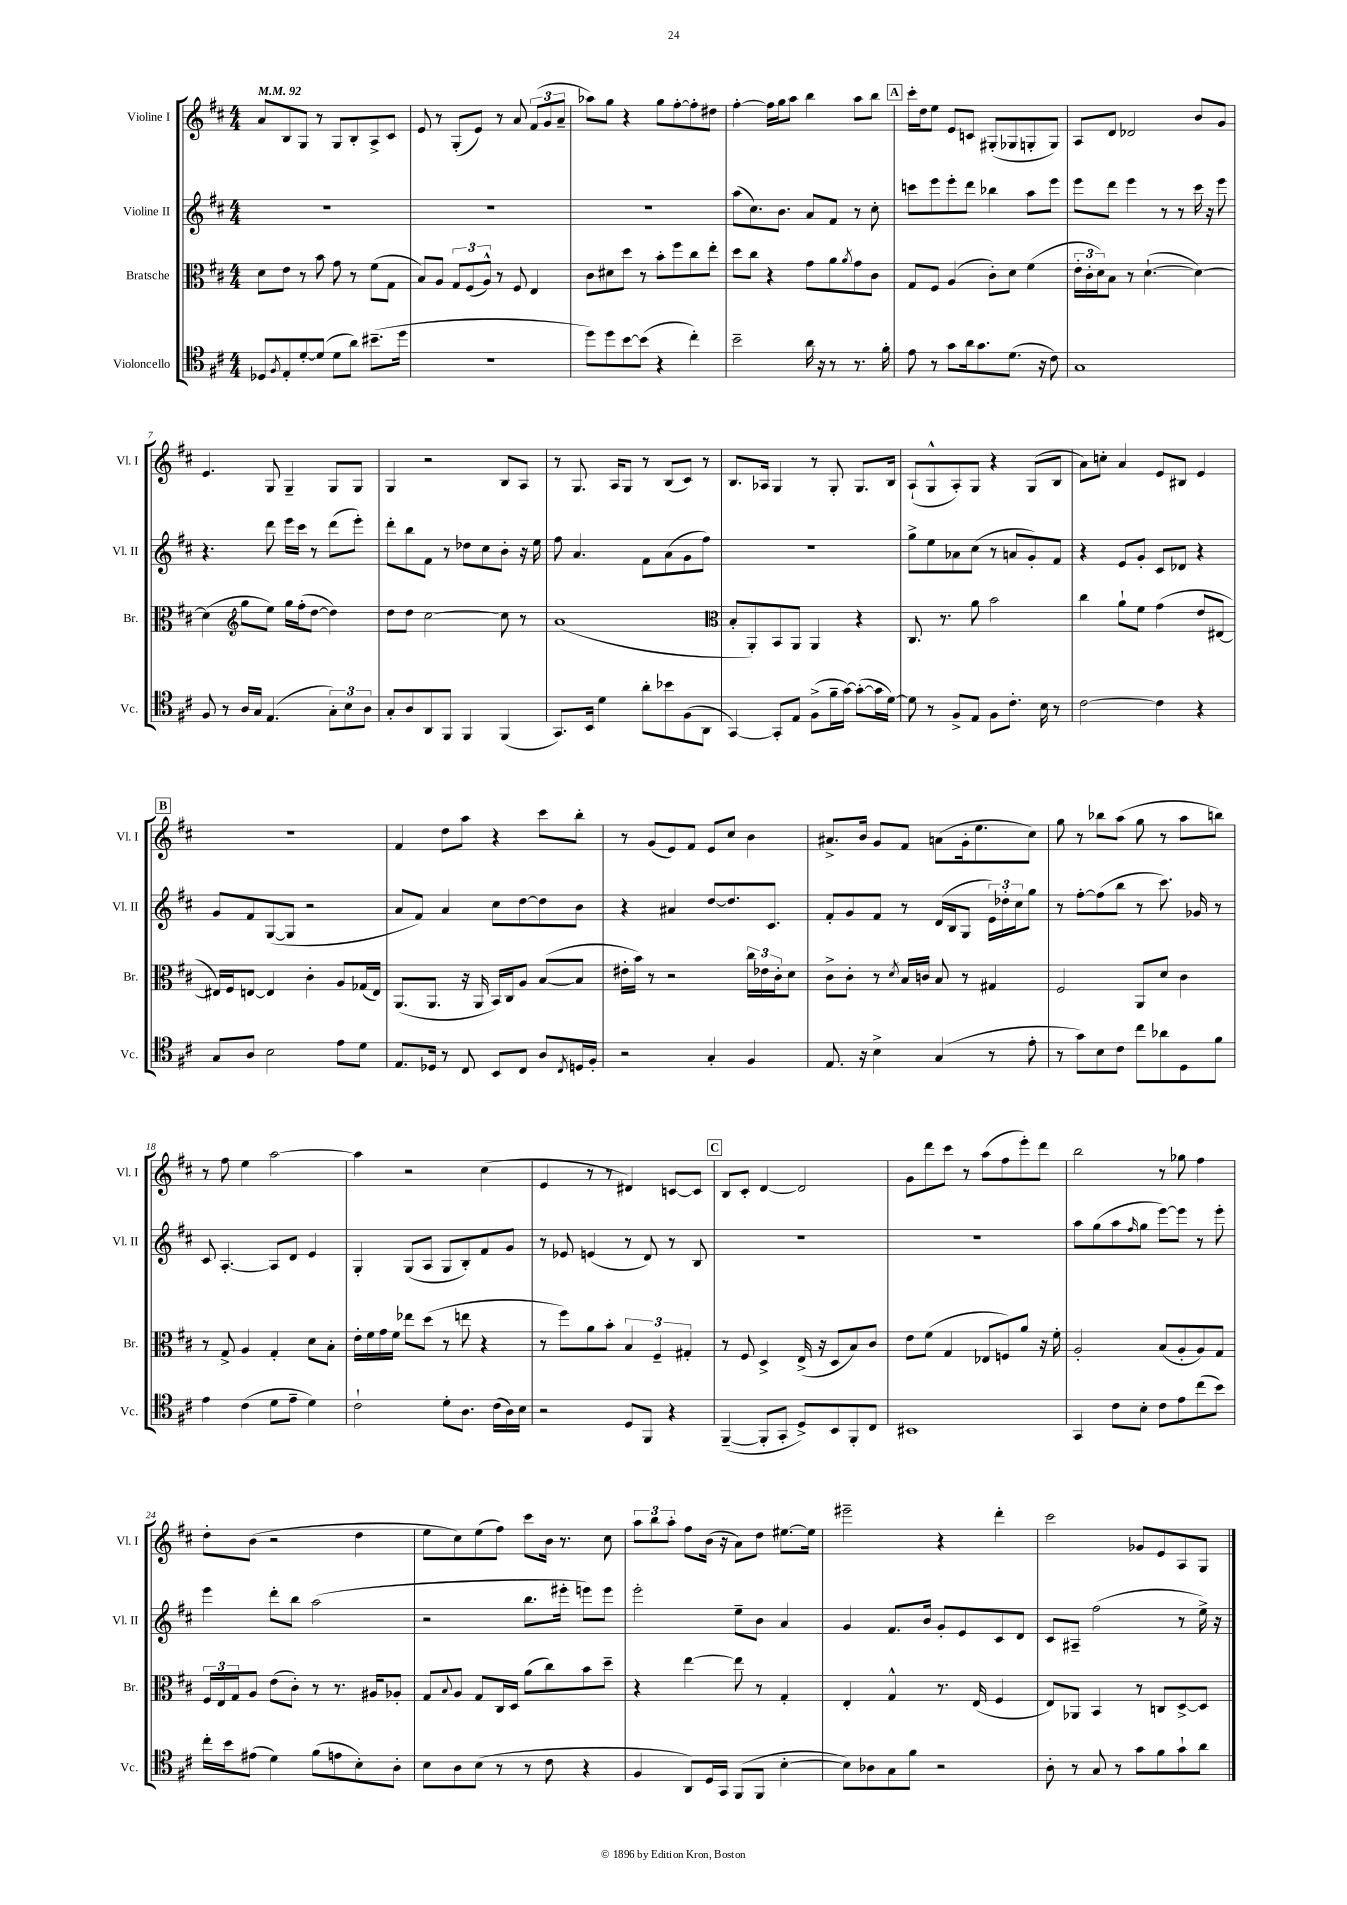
<<
\new StaffGroup <<
\new Staff = "s0" \with { instrumentName = "Violine I" shortInstrumentName = "Vl. I" } {
    \clef treble \key d \major \numericTimeSignature \time 4/4 \tempo 4 = 92
    a'8 b8 g8 r8 g8 b8-. a8-> cis'8 |
    e'8 r8 g8-.( e'8) r8 a'8 \tuplet 3/2 { fis'8( g'8 a'8-- } |
    aes''8) g''8 r4 g''8 fis''8~-. fis''8-. dis''8 |
    fis''4~-. fis''16 g''16 a''8 b''4 a''8 b''8 |
    \mark \markup { \box "A" } cis'''16-. d''16 e''8 e'8 c'8 gis8-.( ges8 g8-. g8) |
    a8 d'8 des'2 b'8 g'8 |
    e'4. g8 g4-- g8 g8 |
    g4 r2 b8 a8 |
    r8 g8. a16 g8 r8 b8( cis'8) r8 |
    b8. aes16 g4 r8 g8-. g8. b16 |
    a8-!( g8-^ a8-.) g8 r4 g8( b8 |
    a'8) c''8-. a'4 e'8 bis8 e'4 |
    \mark \markup { \box "B" } R1 |
    fis'4 d''8 a''8 r4 cis'''8 b''8-. |
    r8 g'8( e'8) fis'8 e'8 cis''8 b'4 |
    ais'8.-> b'16 g'8 fis'8 a'8( g'16-. e''8. cis''8) |
    g''8 r8 bes''8 a''8( g''8 r8 a''8 b''8) |
    r8 fis''8 e''4 a''2~ |
    a''4 r2 cis''4( |
    e'4 r8 r8 dis'4) c'8~ c'8 |
    \mark \markup { \box "C" } b8 cis'8-. d'4~ d'2 |
    g'8 d'''8 cis'''8 r8 a''8( fis''8 e'''8-.) d'''8 |
    b''2 r8 ges''8 fis''4 |
    d''8-. b'8( r2 d''4 |
    e''8 cis''8) e''8( fis''8) cis'''8 b'16 r8. cis''8 |
    \tuplet 3/2 { a''8 b''8 a''8-. } fis''8 b'16( r16 a'8) d''8 eis''8.~ eis''16 |
    eis'''2-- r4 d'''4-. |
    cis'''2 ges'8 e'8 a8 g8 \bar "|." |
}
\new Staff = "s1" \with { instrumentName = "Violine II" shortInstrumentName = "Vl. II" } {
    \clef treble \key d \major \numericTimeSignature \time 4/4
    R1 |
    R1 |
    R1 |
    a''8( cis''8.) b'8. a'8 fis'8 r8 cis''8-. |
    \mark \markup { \box "A" } c'''8 e'''8 e'''8-. d'''8 bes''4 a''8 e'''8 |
    e'''8 d'''8 e'''4 r8 r8 cis'''16 r16 e'''8 |
    r4. d'''8 e'''16 cis'''16 r8 d'''8( e'''8-.) |
    d'''8-. b''8 fis'8 r8 des''8 cis''8 b'8-. r16 e''16 |
    fis''8 a'4. fis'8 a'8( g'8 fis''8) |
    R1 |
    g''8-> e''8 aes'8 cis''8( r8 a'8 g'8-.) fis'8 |
    r4 e'8 g'8-. cis'8 des'8 r4 |
    \mark \markup { \box "B" } g'8 fis'8 g8~( g8 r2 |
    a'8 fis'8) a'4 cis''8 d''8~ d''8 b'8 |
    r4 ais'4 d''8~ d''8. cis'8. |
    fis'8-. g'8 fis'8 r8 d'16( b16 g8 \tuplet 3/2 { e'16) des''16-. cis''16 } g''8 |
    r8 fis''8~-. fis''8( b''8 r8 cis'''8.) ges'16 r8 |
    cis'8 a4.~-. a8 d'8 e'4 |
    g4-. g8( a8 g8 b8-.) fis'8 g'8 |
    r8 ees'8 e'4( r8 d'8) r8 b8 |
    \mark \markup { \box "C" } R1 |
    R1 |
    a''8 g''8( a''8 \grace { fis''16 } g''8 e'''8~) e'''8 r8 e'''8-. |
    e'''4 d'''8-. b''8 a''2( |
    r2 b''8. eis'''16-. e'''8) e'''8 |
    e'''2-. e''8-- b'8 a'4 |
    g'4 fis'8. b'16 g'8-. e'8 cis'8 d'8 |
    cis'8 ais8-- fis''2( r8 e''16->) r16 \bar "|." |
}
\new Staff = "s2" \with { instrumentName = "Bratsche" shortInstrumentName = "Br." } {
    \clef alto \key d \major \numericTimeSignature \time 4/4
    d'8 e'8 r8 b'8 g'8 r8 fis'8( g8 |
    b8) a8 \tuplet 3/2 { g8 fis8( a8-^) } r8 fis8 e4 |
    cis'8 dis'8 d''8 r8 b'8-. fis''8 cis''8 e''8-. |
    d''8 cis''8 r4 g'8 a'8 \acciaccatura { a'8 } g'8 cis'8 |
    \mark \markup { \box "A" } g8 fis8 a4( cis'8-.) d'8 fis'4( |
    \tuplet 3/2 { e'16-. cis'16-. d'16) } b8 r8 d'4.~-!( d'4~) |
    d'4( \clef treble g''8 e''8) g''16 fis''16-.( d''8~ d''4) |
    d''8 d''8 cis''2~ cis''8 r8 |
    a'1( |
    \clef alto b8-. a,8-.) b,8 a,8 a,4 r4 |
    cis8. r8. a'8 b'2 |
    cis''4 a'8-! fis'8 g'4( e'8 eis8~ |
    \mark \markup { \box "B" } eis16) fis16 e8~ e4 cis'4-. a8 ges16( e16) |
    a,8.( a,8. r16 a,16 b,16) cis16 a8 b8~( b8 |
    eis'16-. b'16) r8 r2 \tuplet 3/2 { cis''16 ees'16 cis'16-. } d'8 |
    cis'8-> cis'8-. r8 \acciaccatura { d'8 } b16 c'16 b8 r8 gis4 |
    fis2 a,8 d'8 cis'4 |
    r8 g8-> a4 g4-. d'8 b8-. |
    e'16-. fis'16 g'16 fis'16 ees''8 d''8( r8 e''8 r4 |
    r8 fis''8) a'8 b'8-. \tuplet 3/2 { b4 fis4-- gis4-. } |
    \mark \markup { \box "C" } r8 fis8 d4-> e16->( r16 d8 b8) cis'8 |
    e'8 fis'8( g4 ees8 f8) a'8 r16 fis'16-. |
    a2-. b8( a8-. a8) g8 |
    \tuplet 3/2 { fis16 e16 g16 } a8 e'8( cis'8-.) r8 r8. ais16 aes8-. |
    g8 \appoggiatura { b8 } a8 g8 cis16 d16 a'8( cis''8) b'8 d''8-- |
    r4 e''4~ e''8 r8 g4-. |
    e4-. g4-^ r8. e16( fis4 |
    e8) aes,8 b,4 r8 c8 d8~-> d8 \bar "|." |
}
\new Staff = "s3" \with { instrumentName = "Violoncello" shortInstrumentName = "Vc." } {
    \clef tenor \key d \major \numericTimeSignature \time 4/4
    des8 \acciaccatura { fis8 } e8-. d'8~-. d'8( d'8 a'8) bis'8.--( d''16 |
    R1 |
    d''8) d''8 b'8~ b'8( r4 cis''4-.) |
    b'2-- a'16 r16 r8 r8. fis'16-. |
    \mark \markup { \box "A" } e'8 r8 g'8 a'16 g'8. d'8.( r16 cis'8) |
    g1 |
    fis8 r8 a16 g16 e4.( \tuplet 3/2 { g8-.) b8 a8 } |
    g8-. a8 a,8 fis,8 fis,4 fis,4( |
    g,8.) b,16 d'4 a'8-. bes'8 fis8( a,8 |
    g,4~) g,8-. e8 fis8->( fis'16-- g'16~) g'8~-.( g'16 d'16~) |
    d'8 r8 fis8-> e8 fis8 cis'8.-. b16 r8 |
    cis'2~ cis'4 r4 |
    \mark \markup { \box "B" } g8 a8 b2 e'8 d'8 |
    e8. des16 r8 cis8 b,8 cis8 a8 \acciaccatura { cis8 } d16 fis16-. |
    r2 g4-. fis4 |
    e8. r16 b4-> g4( r8 e'8-. |
    r8 g'8) b8 cis'8 cis''8 aes'8 d8 fis'8 |
    e'4 cis'4( d'8 e'8-- d'4) |
    cis'2-! d'8-. a8. cis'16( a16) b16 |
    r2 d8 fis,8 r4 |
    \mark \markup { \box "C" } fis,4~--( fis,8-. g,8-. d8->) b,8 fis,8-. cis8 |
    bis,1 |
    g,4 cis'8 b8-. cis'8 e'8 cis''8( b'8) |
    cis''16-. b'16 eis'8( d'4) fis'8( e'8 b8-.) a8-. |
    b8 a8 b8( r8 r8 cis'8 r4 |
    fis4 a,8) d16 g,16 fis,8( fis,8 b4~-. |
    b8) aes8 g8 fis'8 r2 |
    a8-. r8 g8 r8 g'8 fis'8 g'8-! a'8 \bar "|." |
}
>>
>>
